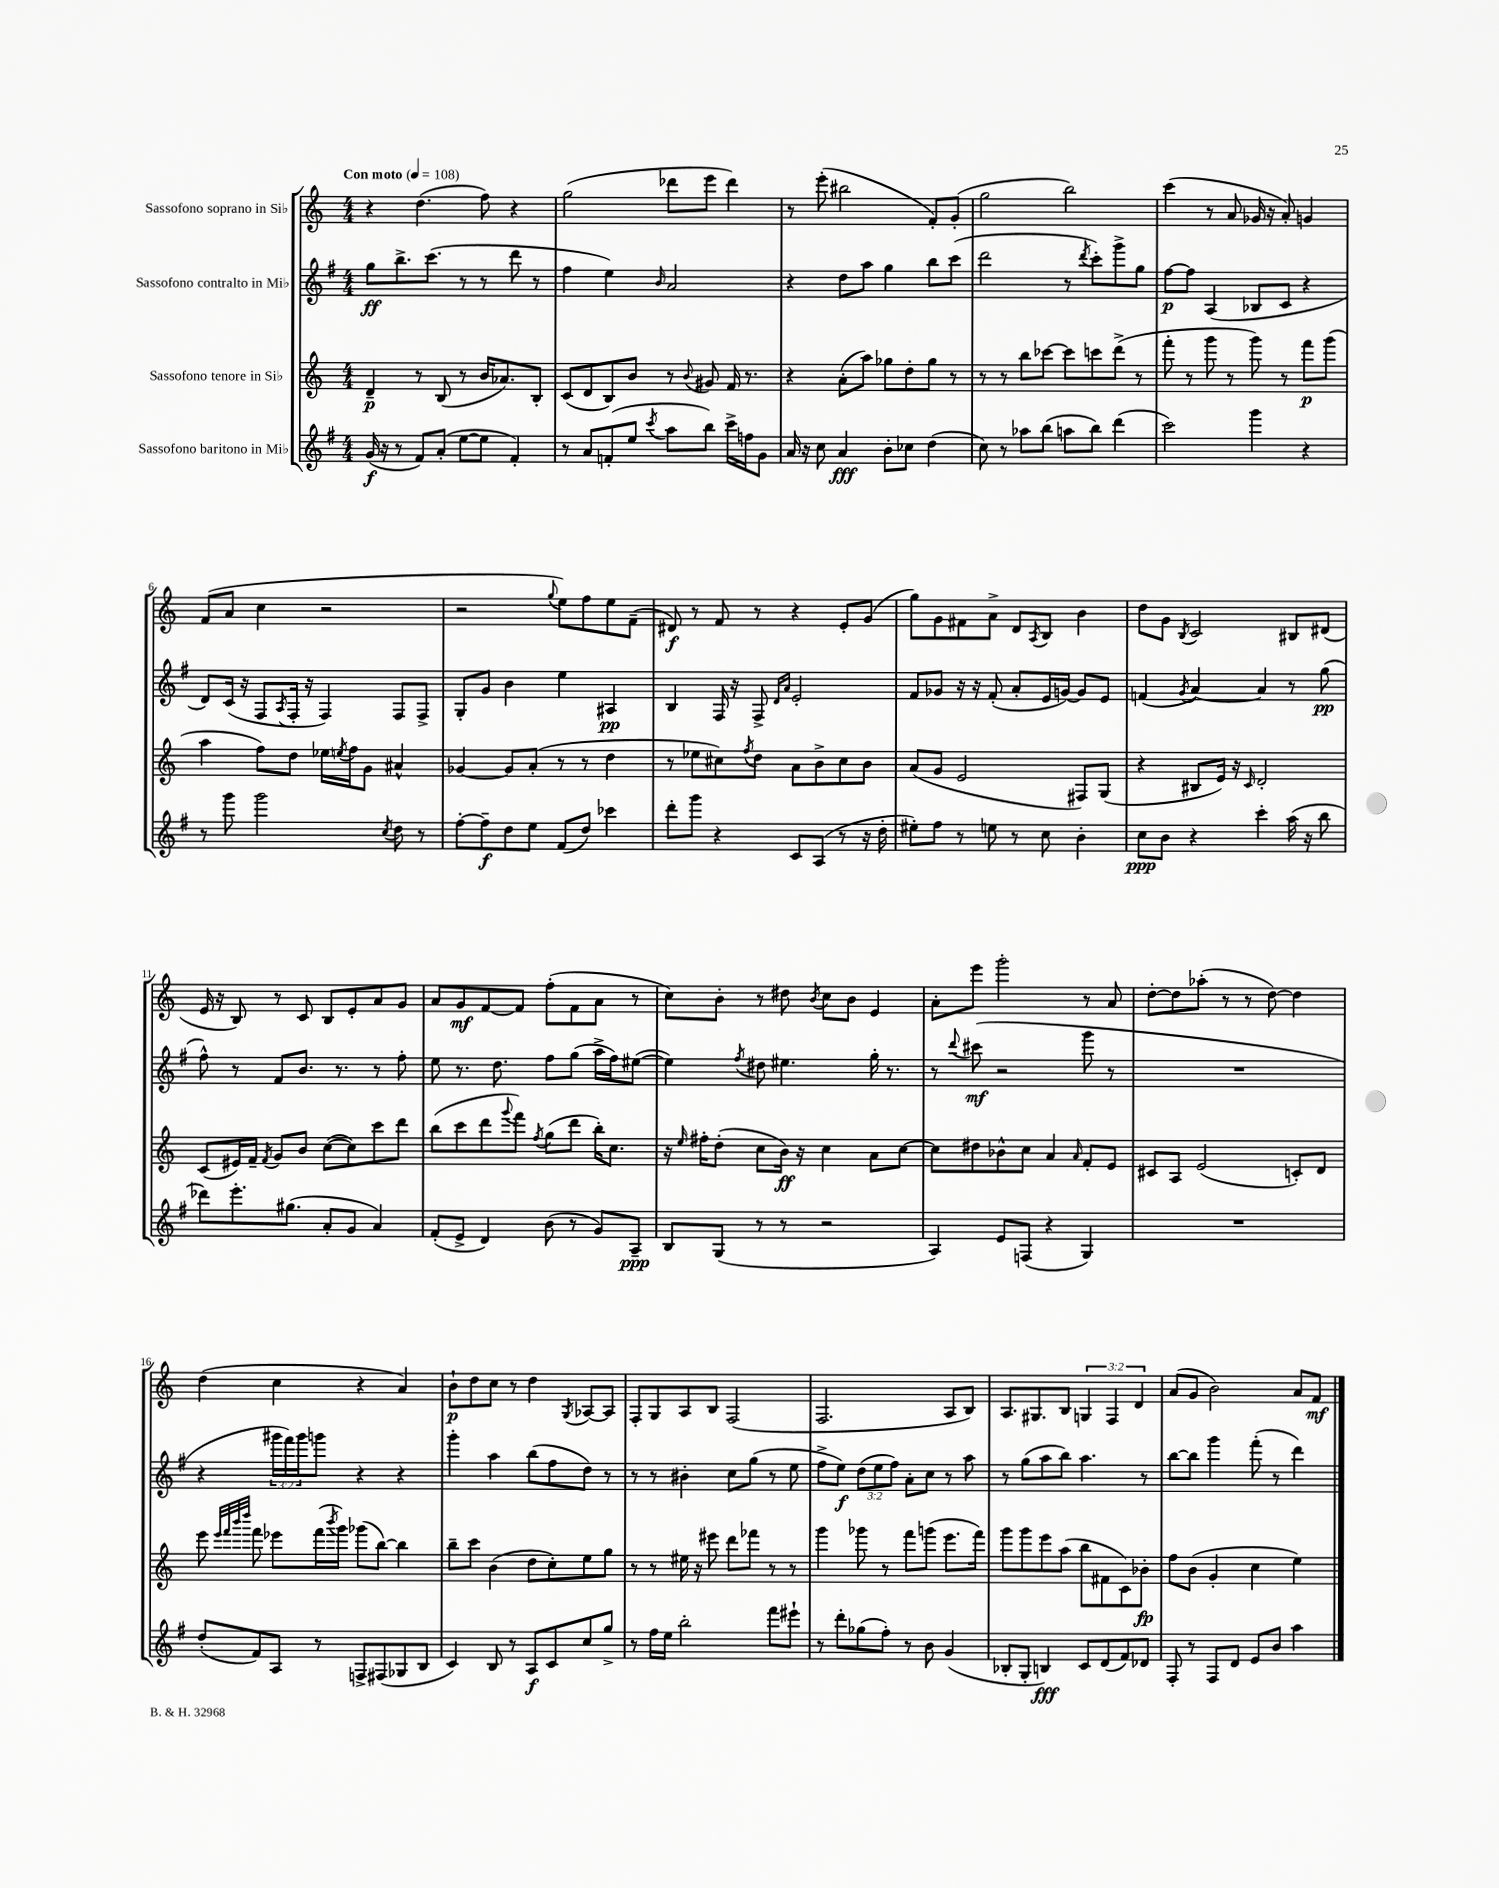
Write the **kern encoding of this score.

**kern	**dynam	**kern	**dynam	**kern	**dynam	**kern	**dynam
*part4	*part4	*part3	*part3	*part2	*part2	*part1	*part1
*staff4	*staff4	*staff3	*staff3	*staff2	*staff2	*staff1	*staff1
*I"Sassofono baritono in Mi♭	*	*I"Sassofono tenore in Si♭	*	*I"Sassofono contralto in Mi♭	*	*I"Sassofono soprano in Si♭	*
*clefG2	*	*clefG2	*	*clefG2	*	*clefG2	*
*k[f#]	*	*k[]	*	*k[f#]	*	*k[]	*
*M4/4	*	*M4/4	*	*M4/4	*	*M4/4	*
*MM108	*	*MM108	*	*MM108	*	*MM108	*
=1	=1	=1	=1	=1	=1	=1	=1
!	!	!	!	!	!	!LO:TX:a:B:t=Con moto	!
(16g/	f	4d~/	p	8gg\L	ff	4r	.
16r	.	.	.	.	.	.	.
8r	.	.	.	8.bb^\	.	.	.
8f#/L)	.	8r	.	.	.	(4.dd\	.
.	.	.	.	(8.ccc\J	.	.	.
(8a'/J	.	(8B/	.	.	.	.	.
[8ee\L	.	8r	.	8r	.	.	.
8ee\J]	.	16b/KL	.	8r	.	8ff\)	.
.	.	8.a-X/)	.	.	.	.	.
4f#'/)	.	.	.	8ddd\	.	4r	.
.	.	8B'/J	.	8r	.	.	.
=2	=2	=2	=2	=2	=2	=2	=2
8r	.	(8c/L	.	4ff#\	.	(2gg\	.
8a/L	.	8d/	.	.	.	.	.
(8fn'/	.	8B/)	.	4ee\)	.	.	.
8ee/J	.	8b/J	.	.	.	.	.
8qccc/	.	.	.	16qqb/	.	.	.
8aa\L	.	8r	.	2a/	.	8ddd-X\L	.
.	.	8qqb/	.	.	.	.	.
8bb\J)	.	8g#X/	.	.	.	8eee\J	.
16ccc^\LL	.	16f/	.	.	.	4ddd-\)	.
16ffn\J	.	8.r	.	.	.	.	.
8g\J	.	.	.	.	.	.	.
=3	=3	=3	=3	=3	=3	=3	=3
16a/	.	4r	.	4r	.	8r	.
16r	.	.	.	.	.	.	.
8cc\	.	.	.	.	.	(8eee'\	.
4a/	fff	(8a'\L	.	8dd\L	.	2bb#X\	.
.	.	8aa\J)	.	8aa\J	.	.	.
8b'\L	.	8gg-X\L	.	4gg\	.	.	.
8cc-X\J	.	8dd'\	.	.	.	.	.
(4dd\	.	8gg-\J	.	8bb\L	.	8f'/L)	.
.	.	8r	.	(8ccc\J	.	(8g'/J	.
=4	=4	=4	=4	=4	=4	=4	=4
8cc\)	.	8r	.	2ddd\	.	2gg\	.
8r	.	8r	.	.	.	.	.
8aa-X\L	.	8bb\L	.	.	.	.	.
(8bb\J	.	[8ccc-X\J	.	.	.	.	.
8aan\L	.	8ccc-\L]	.	8r	.	2bb\)	.
.	.	.	.	8qddd/	.	.	.
8bb\J)	.	8cccn\	.	8ccc'\L)	.	.	.
(4ddd\	.	(8ddd^\J	.	8ggg^\	.	.	.
.	.	8r	.	8gg\J	.	.	.
=5	=5	=5	=5	=5	=5	=5	=5
2ccc\)	.	8fff'\	.	[8ff#\L	p	(4ccc\	.
.	.	8r	.	8ff#\J]	.	.	.
.	.	8ggg\	.	(4A/	.	8r	.
.	.	8r	.	.	.	8a/	.
4ggg\	.	8ggg\)	.	8B-X/L	.	16g-X/	.
.	.	.	.	.	.	16r	.
.	.	8r	.	8c/J	.	8a'/)	.
4r	.	8fff\L	p	4r	.	4gn/	.
.	.	(8ggg\J	.	.	.	.	.
!!LO:LB:g=z
=6	=6	=6	=6	=6	=6	=6	=6
8r	.	4aa\	.	8d/L)	.	(8f/L	.
8ggg\	.	.	.	(16c/Jk	.	8a/J	.
.	.	.	.	16r	.	.	.
2ggg\	.	8ff\L)	.	8F#/L	.	4cc\	.
.	.	.	.	8qA/	.	.	.
.	.	8dd\J	.	16F#'/Jk	.	.	.
.	.	.	.	16r	.	.	.
.	.	16ee-X\LL	.	4F#/)	.	2r	.
.	.	8qeen/	.	.	.	.	.
.	.	16ff\J	.	.	.	.	.
.	.	8g\J	.	.	.	.	.
8qcc/	.	.	.	.	.	.	.
8dd\	.	4a#X^^/	.	8F#/L	.	.	.
8r	.	.	.	8F#^/J	.	.	.
=7	=7	=7	=7	=7	=7	=7	=7
[8ff#'\L	.	[4g-X/	.	8G'/L	.	2r	.
8ff#~\]	f	.	.	8g/J	.	.	.
8dd\	.	8g-/L]	.	4b\	.	.	.
8ee\J	.	(8a'/J	.	.	.	.	.
.	.	.	.	.	.	8qqgg/	.
(8f#/L	.	8r	.	4ee\	.	8ee\L)	.
8dd/J)	.	8r	.	.	.	8ff\	.
4ccc-X\	.	4dd\	.	4A#X/	pp	8ee\	.
.	.	.	.	.	.	(8f~\J	.
=8	=8	=8	=8	=8	=8	=8	=8
8ddd'\L	.	8r	.	4B/	.	8d#X/)	f
8ggg\J	.	8ee-X\L	.	.	.	8r	.
4r	.	8cc#X\)	.	16F#/	.	8f/	.
.	.	.	.	16r	.	.	.
.	.	8qff/	.	.	.	.	.
.	.	8dd\J	.	8F#^/	.	8r	.
.	.	.	.	16qqd/LL	.	.	.
.	.	.	.	16qqa/JJ	.	.	.
8c/L	.	8a\L	.	2e'/	.	4r	.
(8A/J	.	8b^\	.	.	.	.	.
8r	.	8cc#\	.	.	.	8e'/L	.
16r	.	8b\J	.	.	.	(8g/J	.
16dd'\	.	.	.	.	.	.	.
=9	=9	=9	=9	=9	=9	=9	=9
8ee#X'\L)	.	(8a/L	.	8f#/L	.	8gg\L)	.
8ff#\J	.	8g/J	.	8g-X/J	.	8g\	.
8r	.	2e/	.	16r	.	8f#X\	.
.	.	.	.	16r	.	.	.
8een\	.	.	.	(8f#'/	.	8a^\J	.
8r	.	.	.	8a'/L	.	8d/L	.
.	.	.	.	.	.	8qA/	.
8cc\	.	.	.	16e/L	.	8B/J	.
.	.	.	.	[16gn/JJ)	.	.	.
4b'\	.	8F#X/L)	.	8g/L]	.	4b\	.
.	.	(8G/J	.	8e/J	.	.	.
=10	=10	=10	=10	=10	=10	=10	=10
8cc\L	ppp	4r	.	(4fn/	.	8dd\L	.
8b\J	.	.	.	.	.	8g\J	.
.	.	.	.	8qg/	.	8qB/	.
4r	.	8B#X/L	.	[4a/)	.	2c/	.
.	.	16e/Jk)	.	.	.	.	.
.	.	16r	.	.	.	.	.
.	.	16qqc/	.	.	.	.	.
4ccc'\	.	2d'/	.	4a/]	.	.	.
(16aa\	.	.	.	8r	.	8B#X/L	.
16r	.	.	.	.	.	.	.
8bb\	.	.	.	(8gg\	pp	(8d#X/J	.
!!LO:LB:g=z
=11	=11	=11	=11	=11	=11	=11	=11
8ddd-X\L)	.	(8c/L	.	8ff#^^\)	.	16e/	.
.	.	.	.	.	.	16r	.
8.eee'\	.	16e#X/L)	.	8r	.	8B/)	.
.	.	16f~/JJ	.	.	.	.	.
.	.	8qf/	.	.	.	.	.
.	.	8g/L	.	8f#/L	.	8r	.
(8.gg#X\J	.	.	.	.	.	.	.
.	.	8b/J	.	8.b/J	.	8c/	.
8a'/L	.	([8cc\L	.	.	.	8B/L	.
.	.	.	.	8.r	.	.	.
8g/J	.	8cc\])	.	.	.	8e'/	.
4a/)	.	8ccc\	.	8r	.	8a/	.
.	.	8ddd\J	.	8ff#'\	.	8g/J	.
=12	=12	=12	=12	=12	=12	=12	=12
(8f#'/L	.	(8bb\L	.	8ee\	.	8a/L	.
8e^/J	.	8ccc\	.	8.r	.	8g/	mf
4d/)	.	8ddd\	.	.	.	[8f/	.
.	.	.	.	8.dd\	.	.	.
.	.	8qqggg/	.	.	.	.	.
.	.	8fff\J)	.	.	.	8f/J]	.
.	.	8qff/	.	.	.	.	.
(8b\	.	(8gg\L	.	8ff#\L	.	(8ff'\L	.
8r	.	8ddd\J	.	(8gg\J	.	8f\	.
8g/L)	.	16bb'\KL)	.	16aa^\LL	.	8a\J	.
.	.	8.cc\J	.	16ff#\J)	.	.	.
8A~/J	ppp	.	.	([8ee#X\J	.	8r	.
=13	=13	=13	=13	=13	=13	=13	=13
8B/L	.	16r	.	4ee#\])	.	8cc\L)	.
.	.	16qqee/	.	.	.	.	.
.	.	16ff#X'\KL	.	.	.	.	.
(8G/J	.	(8dd'\J	.	.	.	8b'\J	.
.	.	.	.	8qff#/	.	.	.
8r	.	8cc\L	.	8dd#X\	.	8r	.
8r	.	16b\Jk)	ff	4.ee#X\	.	8dd#X\	.
.	.	16r	.	.	.	.	.
.	.	.	.	.	.	8qb/	.
2r	.	4cc\	.	.	.	8cc\L	.
.	.	.	.	.	.	8b\J	.
.	.	8a\L	.	16gg'\	.	4e/	.
.	.	.	.	8.r	.	.	.
.	.	[8cc\J	.	.	.	.	.
=14	=14	=14	=14	=14	=14	=14	=14
4A/)	.	8cc\L]	.	8r	.	8a'\L	.
.	.	.	.	8qqddd/	.	.	.
.	.	8dd#X\	.	(8ccc#X\	mf	8eee\J	.
8e/L	.	8b-X^^\	.	2r	.	2ggg'\	.
(8Fn/J	.	8cc\J	.	.	.	.	.
4r	.	4a/	.	.	.	.	.
.	.	16qqa/	.	.	.	.	.
4G/)	.	8f'/L	.	8ggg\	.	8r	.
.	.	8e/J	.	8r	.	8a/	.
=15	=15	=15	=15	=15	=15	=15	=15
1r	.	8c#X/L	.	1r	.	[8dd'\L	.
.	.	8A/J	.	.	.	8dd\]	.
.	.	(2e/	.	.	.	(8aa-X'\J	.
.	.	.	.	.	.	8r	.
.	.	.	.	.	.	8r	.
.	.	.	.	.	.	[8dd\)	.
.	.	8cn'/L)	.	.	.	4dd\]	.
.	.	8d/J	.	.	.	.	.
!!LO:LB:g=z
=16	=16	=16	=16	=16	=16	=16	=16
(8dd'/L	.	8eee\	.	4r	.	(4dd\	.
.	.	32qqeee/LLL	.	.	.	.	.
.	.	32qqfff/	.	.	.	.	.
.	.	32qqbbb/	.	.	.	.	.
.	.	32qqdddd/JJJ	.	.	.	.	.
8f#/)	.	8fff\	.	.	.	.	.
8A/J	.	8eee-X\L	.	24ggg#X\LL	.	4cc\	.
.	.	.	.	24fff#\)	.	.	.
.	.	.	.	24ggg#\J	.	.	.
8r	.	(16fff\L	.	8gggn\J	.	.	.
.	.	8qbbb/	.	.	.	.	.
.	.	16ggg\JJ)	.	.	.	.	.
8Fn^/L	.	(8ggg-X\L	.	4r	.	4r	.
(8F#X/	.	[8bb\J)	.	.	.	.	.
8G-X/	.	4bb\]	.	4r	.	4a/)	.
8B/J	.	.	.	.	.	.	.
=17	=17	=17	=17	=17	=17	=17	=17
4c/)	.	8bb~\L	.	4ggg'\	.	8b`\L	p
.	.	8ccc\J	.	.	.	8dd\	.
8B/	.	(4b\	.	4aa\	.	8cc\J	.
8r	.	.	.	.	.	8r	.
8A/L	f	8dd\L	.	(8bb\L	.	4dd\	.
8c/	.	8cc'\)	.	8ff#\	.	.	.
.	.	.	.	.	.	8qG/	.
8cc/	.	8ee\	.	8dd\J)	.	[8A-X/L	.
8gg^/J	.	8gg\J	.	8r	.	8A-/J]	.
=18	=18	=18	=18	=18	=18	=18	=18
8r	.	8r	.	8r	.	8F'/L	.
16ff#\LL	.	8r	.	8r	.	8G/	.
16ee\JJ	.	.	.	.	.	.	.
2bb'\	.	16ee#X\	.	4b#X'\	.	8A/	.
.	.	16r	.	.	.	.	.
.	.	8eee#X\	.	.	.	8B/J	.
.	.	8ddd\L	.	8cc\L	.	(2F/	.
.	.	8fff-X\J	.	(8gg\J	.	.	.
8fff#\L	.	8r	.	8r	.	.	.
8eee#X`\J	.	8r	.	8ee\	.	.	.
=19	=19	=19	=19	=19	=19	=19	=19
8r	.	4ggg\	.	8ff#^\L	.	2.F/	.
8ddd'\L	.	.	.	8ee\J)	f	.	.
(8gg-X\	.	8ggg-X\	.	(12dd\L	.	.	.
.	.	.	.	12ee\	.	.	.
8ff#'\J)	.	8r	.	.	.	.	.
.	.	.	.	12ff#\J)	.	.	.
8r	.	8fff\L	.	8a'\L	.	.	.
8b\	.	(8gggn\J	.	8cc\J	.	.	.
(4g/	.	8.eee\L	.	8r	.	8A/L	.
.	.	.	.	8aa\	.	8B/J)	.
.	.	16fff\Jk)	.	.	.	.	.
=20	=20	=20	=20	=20	=20	=20	=20
8B-X'/L	.	8ggg\L	.	8r	.	8.A/L	.
8G'/J	.	8ggg\	.	(8gg\L	.	.	.
.	.	.	.	.	.	8.G#X/	.
4Bn/)	fff	8eee\	.	8aa\	.	.	.
.	.	(8aa\J	.	8bb\J)	.	8B/J	.
8c/L	.	8bb\L	.	4.aa\	.	6Gn/	.
(8d/	.	8f#X\	.	.	.	.	.
.	.	.	.	.	.	6F/	.
8f#/)	.	8c\)	.	.	.	.	.
.	.	.	.	.	.	6d/	.
8d-X/J	.	8b-X'\J	fp	8r	.	.	.
=21	=21	=21	=21	=21	=21	=21	=21
8F#'/	.	8ff\L	.	[8bb\L	.	(8a/L	.
8r	.	(8b\J	.	8bb\J]	.	8g/J	.
8F#/L	.	4g'/	.	4ggg\	.	2b\)	.
8d/J	.	.	.	.	.	.	.
8e/L	.	4cc\	.	(8fff#'\	.	.	.
8b/J	.	.	.	8r	.	.	.
4aa\	.	4ee\)	.	4ddd\)	.	8a/L	.
.	.	.	.	.	.	8f/J	mf
==	==	==	==	==	==	==	==
*-	*-	*-	*-	*-	*-	*-	*-
